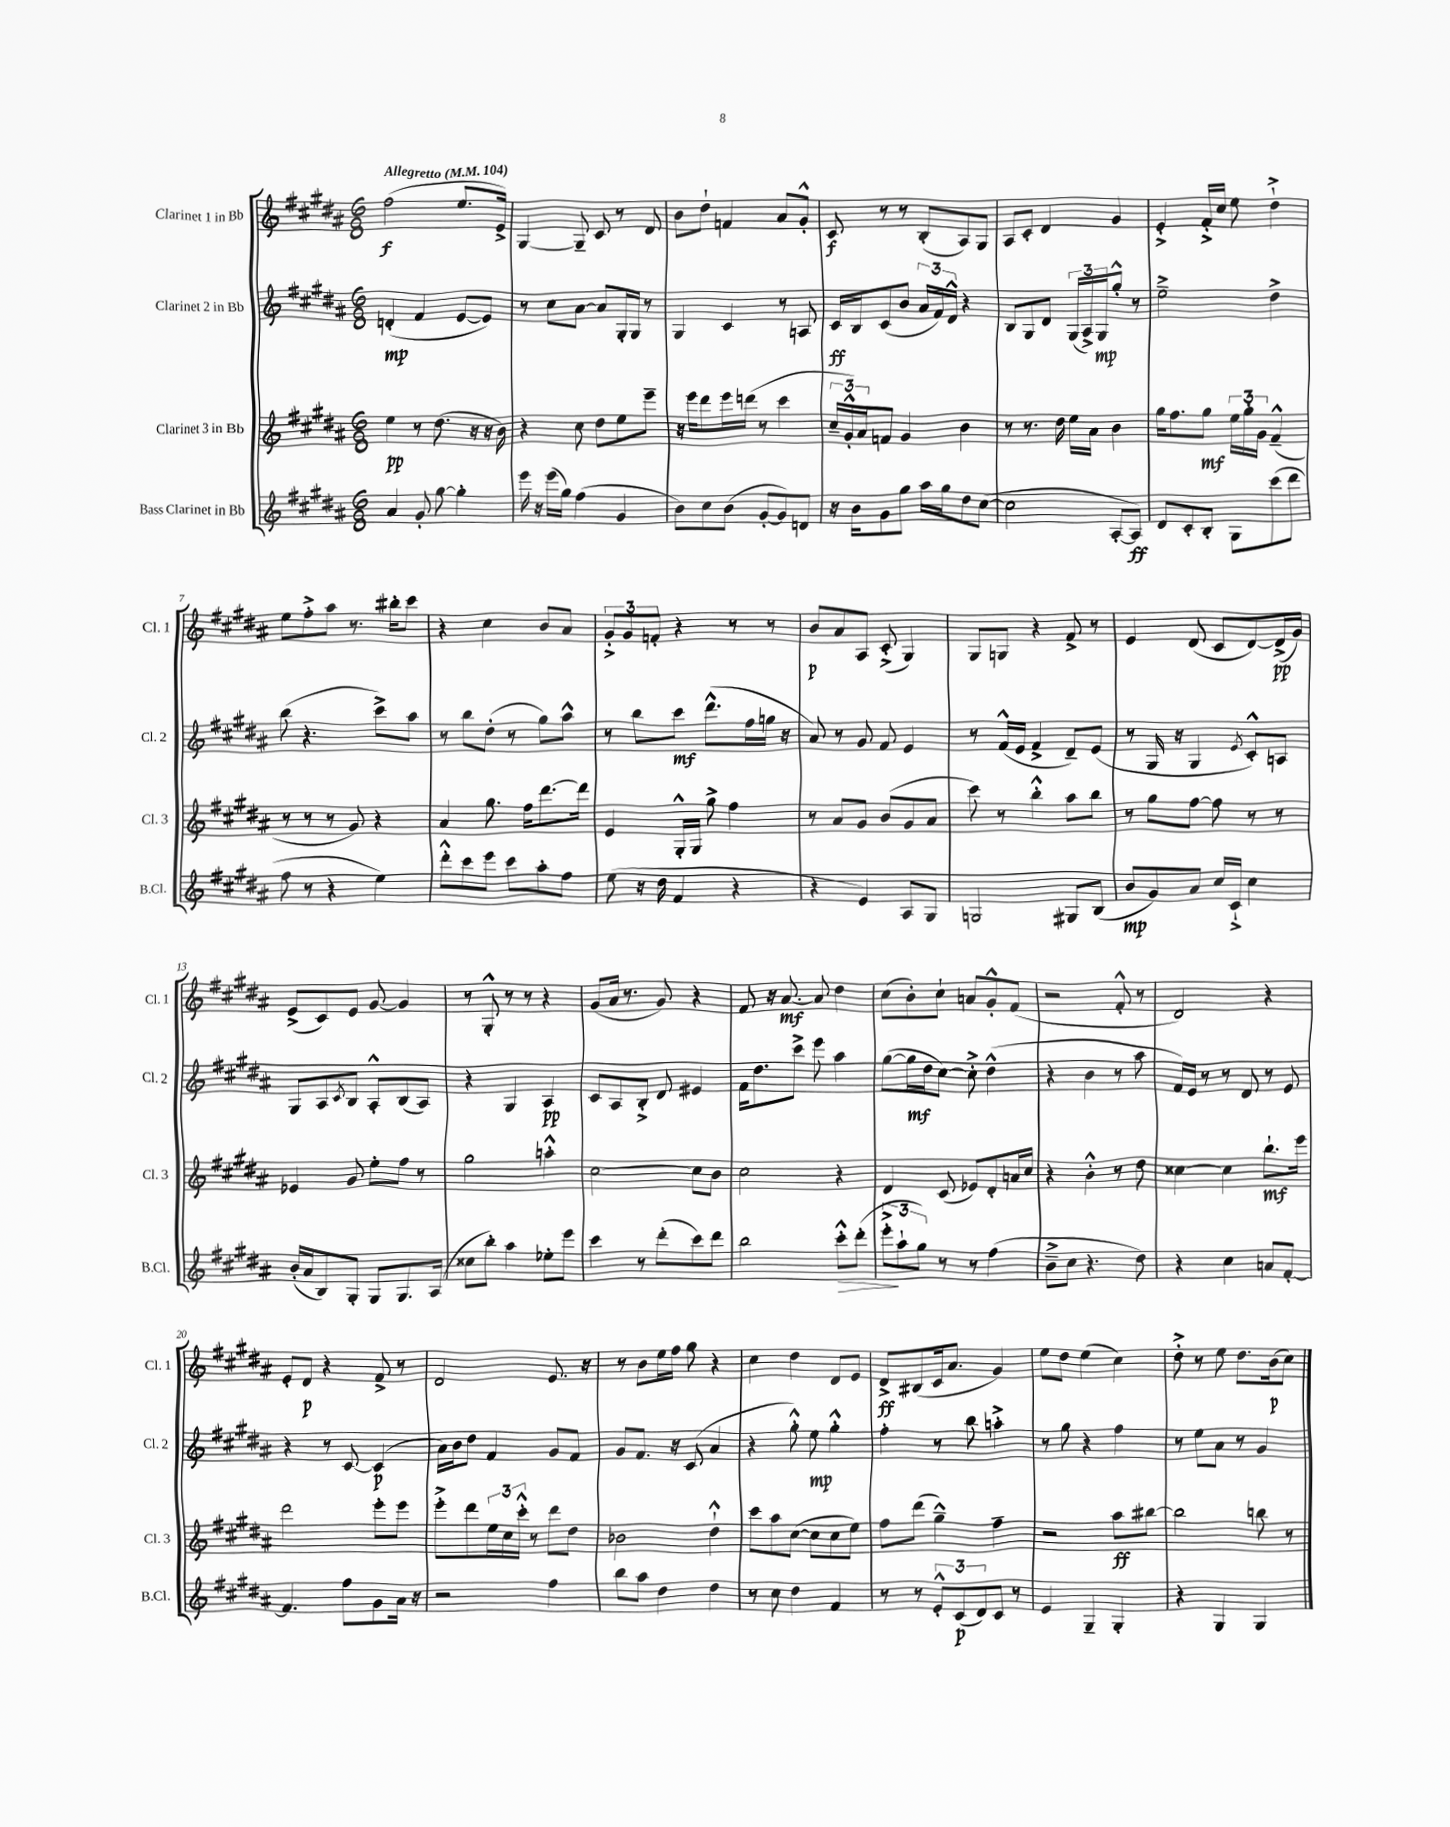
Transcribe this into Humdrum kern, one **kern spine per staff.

**kern	**dynam	**kern	**dynam	**kern	**dynam	**kern	**dynam
*part4	*part4	*part3	*part3	*part2	*part2	*part1	*part1
*staff4	*staff4	*staff3	*staff3	*staff2	*staff2	*staff1	*staff1
*I"Bass Clarinet in Bb	*	*I"Clarinet 3 in Bb	*	*I"Clarinet 2 in Bb	*	*I"Clarinet 1 in Bb	*
*I'B.Cl.	*	*I'Cl. 3	*	*I'Cl. 2	*	*I'Cl. 1	*
*clefG2	*	*clefG2	*	*clefG2	*	*clefG2	*
*k[f#c#g#d#a#]	*	*k[f#c#g#d#a#]	*	*k[f#c#g#d#a#]	*	*k[f#c#g#d#a#]	*
*M6/8	*	*M6/8	*	*M6/8	*	*M6/8	*
*MM104	*	*MM104	*	*MM104	*	*MM104	*
=1	=1	=1	=1	=1	=1	=1	=1
!	!	!	!	!	!	!LO:TX:a:B:t=Allegretto	!
4a#/	.	4ee\	pp	(4dn'/	mp	(2ff#\	f
8g#'/	.	8r	.	4f#/	.	.	.
[8gg#\	.	(8.dd#\	.	.	.	.	.
4gg#'\]	.	.	.	[8e/L	.	8.ee/L	.
.	.	16r	.	.	.	.	.
.	.	16r	.	8e/J])	.	.	.
.	.	16b\)	.	.	.	16e^/Jk)	.
=2	=2	=2	=2	=2	=2	=2	=2
16eee\	.	4r	.	8r	.	[4G#/	.
16r	.	.	.	.	.	.	.
(16eee\LL	.	.	.	8cc#\L	.	.	.
16gg#\JJ)	.	.	.	.	.	.	.
(4ff#\	.	8cc#\	.	[8a#\J	.	8G#~/]	.
.	.	8dd#\L	.	8a#/L]	.	8c#/	.
4g#/	.	8ee\	.	16G#'/L	.	8r	.
.	.	.	.	16G#/JJ	.	.	.
.	.	8eee~\J	.	8r	.	8d#/	.
=3	=3	=3	=3	=3	=3	=3	=3
8b\L)	.	16r	.	4G#/	.	8b\L	.
.	.	16eee\KL	.	.	.	.	.
8cc#\	.	8ddd#\	.	.	.	8dd#`\J	.
(8b\J	.	16eee\L	.	4c#/	.	4fn/	.
.	.	(16dddn\JJ	.	.	.	.	.
[8g#'/L	.	8r	.	.	.	.	.
8g#/])	.	4ccc#\	.	8r	.	8a#/L	.
8dn/J	.	.	.	8An/	.	8g#'^^/J	.
=4	=4	=4	=4	=4	=4	=4	=4
16r	.	24cc#~/LL	.	16c#/LL	ff	8c#/	f
.	.	24g#'^^/)	.	.	.	.	.
16b\KL	.	.	.	16B/J	.	.	.
.	.	24a#/J	.	.	.	.	.
8g#\	.	8fn/J	.	(8c#/	.	8r	.
8gg#\J	.	4g#/	.	8b/J	.	8r	.
16aa#\LL	.	.	.	24a#/LL	.	(8B'/L	.
.	.	.	.	24f#/)	.	.	.
16gg#\J	.	.	.	.	.	.	.
.	.	.	.	24d#^^/JJ	.	.	.
8dd#\	.	4b\	.	4r	.	8A#/)	.
([8cc#\J	.	.	.	.	.	8G#/J	.
=5	=5	=5	=5	=5	=5	=5	=5
2cc#\]	.	8r	.	8B/L	.	8A#/L	.
.	.	8.r	.	8G#/	.	8c#'/J	.
.	.	.	.	8d#/J	.	4d#/	.
.	.	16dd#\	.	.	.	.	.
.	.	16ee\LL	.	(24G#/LL	.	.	.
.	.	.	.	24A#^/)	.	.	.
.	.	16a#\JJ	.	.	.	.	.
.	.	.	.	24G#/J	mp	.	.
[8A#'/L	.	4b\	.	8gg#'^^/J	.	4g#/	.
8A#/J])	ff	.	.	8r	.	.	.
=6	=6	=6	=6	=6	=6	=6	=6
8d#/L	.	16gg#\KL	.	2ee~^\	.	4e'^/	.
.	.	8.ff#\	.	.	.	.	.
8c#'/	.	.	.	.	.	.	.
8B'/J	.	8gg#\J	mf	.	.	16f#'^/LL	.
.	.	.	.	.	.	16cc#/JJ	.
8G#\L	.	24ee\LL	.	.	.	8ee\	.
.	.	24gg#'\	.	.	.	.	.
.	.	24g#\JJ	.	.	.	.	.
(8ccc#\	.	(4f#~^^/	.	4dd#^\	.	4dd#`^\	.
8ddd#\J	.	.	.	.	.	.	.
!!LO:LB:g=z
=7	=7	=7	=7	=7	=7	=7	=7
8ff#\	.	8r	.	(8bb\	.	8ee\L	.
8r	.	8r	.	4.r	.	8ff#'^\	.
4r	.	8r	.	.	.	8aa#\J	.
.	.	8g#/)	.	.	.	8.r	.
4ee\)	.	4r	.	8ccc#^\L)	.	.	.
.	.	.	.	.	.	16bb#X'\KL	.
.	.	.	.	8aa#\J	.	8ccc#\J	.
=8	=8	=8	=8	=8	=8	=8	=8
8ddd#'^^\L	.	4a#/	.	8r	.	4r	.
8ccc#\	.	.	.	8bb\L	.	.	.
8eee\J	.	8.gg#\	.	(8dd#'\J	.	4cc#\	.
8ccc#\L	.	.	.	8r	.	.	.
.	.	16ff#\KL	.	.	.	.	.
8aa#'\	.	[8.ddd#\	.	8gg#\L)	.	8b/L	.
8ff#\J	.	.	.	8aa#^^\J	.	8a#/J	.
.	.	16ddd#\Jk]	.	.	.	.	.
=9	=9	=9	=9	=9	=9	=9	=9
(8ee\	.	4e/	.	8r	.	12g#'^/L	.
.	.	.	.	.	.	12g#/	.
16r	.	.	.	8bb\L	.	.	.
.	.	.	.	.	.	12fn'/J	.
16dd#\	.	.	.	.	.	.	.
4f#/	.	16G#'^^/LL	.	8ccc#\J	mf	4r	.
.	.	16G#/JJ	.	.	.	.	.
.	.	8gg#^\	.	(8.ddd#^^\L	.	.	.
4r	.	4ff#\	.	.	.	8r	.
.	.	.	.	16ff#\L	.	.	.
.	.	.	.	16ggn\JJ	.	8r	.
.	.	.	.	16r	.	.	.
=10	=10	=10	=10	=10	=10	=10	=10
4r	.	8r	.	8a#/)	.	8b/L	p
.	.	8a#/L	.	8r	.	8a#/	.
4e/)	.	8g#/J	.	8g#/	.	8A#/J	.
.	.	(8b/L	.	8f#/	.	(8c#'^/	.
8A#/L	.	8g#/	.	4e/	.	4G#/)	.
8G#/J	.	8a#/J	.	.	.	.	.
=11	=11	=11	=11	=11	=11	=11	=11
2Gn/	.	8ccc#\)	.	8r	.	8G#/L	.
.	.	8r	.	(16f#^^/LL	.	8Gn/J	.
.	.	.	.	16e/JJ	.	.	.
.	.	4bb'^^\	.	4f#^/	.	4r	.
8G#X/L	.	8aa#\L	.	8d#~/L)	.	8f#^/	.
(8B/J	.	8bb\J	.	(8e/J	.	8r	.
=12	=12	=12	=12	=12	=12	=12	=12
8b/L	mp	8r	.	8r	.	4e/	.
8g#/)	.	8gg#\L	.	16G#/	.	.	.
.	.	.	.	16r	.	.	.
8a#/J	.	[8ff#\J	.	4G#/	.	(8d#/	.
16cc#/LL	.	8ff#\]	.	.	.	8c#/L	.
16c#`^/JJ	.	.	.	.	.	.	.
.	.	.	.	8qe/	.	.	.
4cc#\	.	8r	.	8c#'^^/L)	.	[8d#/)	.
.	.	8r	.	8An/J	.	(16d#^/L]	pp
.	.	.	.	.	.	16g#/JJ)	.
!!LO:LB:g=z
=13	=13	=13	=13	=13	=13	=13	=13
(16b'/LL	.	4e-X/	.	8G#/L	.	(8e^/L	.
16a#/J	.	.	.	.	.	.	.
8B/)	.	.	.	8A#/	.	8c#/)	.
.	.	.	.	8qc#/	.	.	.
8G#'/J	.	8g#/	.	8B/J	.	8e/J	.
8G#/L	.	8ee'\L	.	8A#'^^/L	.	[8g#/	.
8.G#/	.	8ff#\J	.	(8B/	.	4g#/]	.
.	.	8r	.	8A#/J)	.	.	.
(16A#/Jk	.	.	.	.	.	.	.
=14	=14	=14	=14	=14	=14	=14	=14
8cc##X\L	.	2gg#\	.	4r	.	8r	.
8bb'\J)	.	.	.	.	.	8G#'^^/	.
4aa#\	.	.	.	4G#/	.	8r	.
.	.	.	.	.	.	8r	.
8ee-X'\L	.	4aan'^^\	.	4A#/	pp	4r	.
8eee\J	.	.	.	.	.	.	.
=15	=15	=15	=15	=15	=15	=15	=15
4ccc#\	.	[2cc#\	.	8c#/L	.	(8g#/L	.
.	.	.	.	8A#/	.	16a#/Jk	.
.	.	.	.	.	.	8.r	.
8r	.	.	.	8B'^/J	.	.	.
(8ddd#'\L	.	.	.	8d#/	.	8g#/)	.
8ccc#\)	.	8cc#\L]	.	4e#X/	.	4r	.
8ddd#\J	.	8b\J	.	.	.	.	.
=16	=16	=16	=16	=16	=16	=16	=16
2bb\	.	2cc#\	.	16f#\KL	.	8f#/	.
.	.	.	.	8.dd#\	.	.	.
.	.	.	.	.	.	16r	.
.	.	.	.	.	.	[8.a#/	mf
.	.	.	.	8ccc#^\J	.	.	.
.	.	.	.	8eee\	.	8a#/]	.
!	!LO:HP:b	!	!	!	!	!	!
8ccc#'^^\L	>	4r	.	4aa#\	.	4dd#\	.
(8ddd#'\J	.	.	.	.	.	.	.
=17	=17	=17	=17	=17	=17	=17	=17
12eee'^\L	.	4d#/	.	([8gg#\L	.	(8cc#\L	.
12aa#`\	]	.	.	.	.	.	.
.	.	.	.	16gg#\L]	mf	8b'\)	.
12gg#\J)	.	.	.	.	.	.	.
.	.	.	.	16dd#\J	.	.	.
8r	.	(8c#/	.	[8cc#\J)	.	8cc#`\J	.
8r	.	8e-X/L)	.	8cc#'^\]	.	8an/L	.
(4ff#\	.	8d#'/	.	(4dd#^^\	.	8g#'^^/	.
.	.	16an/L	.	.	.	(8f#/J	.
.	.	16cc#/JJ	.	.	.	.	.
=18	=18	=18	=18	=18	=18	=18	=18
8b~^\L	.	4r	.	4r	.	2r	.
8cc#\J	.	.	.	.	.	.	.
4.r	.	4b'^^\	.	4b\	.	.	.
.	.	8r	.	8r	.	8f#'^^/	.
8dd#\)	.	8dd#\	.	8aa#\	.	8r	.
=19	=19	=19	=19	=19	=19	=19	=19
4r	.	[4cc##X\	.	16f#/LL)	.	2d#/)	.
.	.	.	.	16e/JJ	.	.	.
.	.	.	.	8r	.	.	.
4cc#\	.	4cc##\]	.	8r	.	.	.
.	.	.	.	8d#/	.	.	.
8an/L	.	8.bb`\L	mf	8r	.	4r	.
[8f#'/J	.	.	.	8e/	.	.	.
.	.	16eee\Jk	.	.	.	.	.
!!LO:LB:g=z
=20	=20	=20	=20	=20	=20	=20	=20
4.f#/]	.	2ddd#\	.	4r	.	8e'/L	.
.	.	.	.	.	.	8d#/J	p
.	.	.	.	8r	.	4r	.
8ff#\L	.	.	.	[8c#/	.	.	.
8g#\	.	8eee'\L	.	(4c#/]	p	8f#^/	.
16a#\Jk	.	8eee\J	.	.	.	8r	.
16r	.	.	.	.	.	.	.
=21	=21	=21	=21	=21	=21	=21	=21
2r	.	8eee'^\L	.	16a#\LL)	.	2d#/	.
.	.	.	.	16b\J	.	.	.
.	.	8ddd#\	.	8dd#\J	.	.	.
.	.	24ee\L	.	4f#/	.	.	.
.	.	24cc#\	.	.	.	.	.
.	.	24ccc#'^^\JJ	.	.	.	.	.
.	.	8r	.	.	.	.	.
4ff#\	.	8ddd#\L	.	8g#/L	.	8.e/	.
.	.	8dd#\J	.	8f#/J	.	.	.
.	.	.	.	.	.	16r	.
=22	=22	=22	=22	=22	=22	=22	=22
8bb\L	.	2b-X\	.	8g#/L	.	8r	.
8aa#\J	.	.	.	8.f#/J	.	8b\L	.
4dd#\	.	.	.	.	.	16ee\L	.
.	.	.	.	16r	.	16ff#\JJ	.
.	.	.	.	(8c#/	.	8gg#\	.
4dd#\	.	4dd#`^^\	.	4a#/	.	4r	.
=23	=23	=23	=23	=23	=23	=23	=23
8r	.	8ccc#\L	.	4r	.	4cc#\	.
8cc#\	.	8aa#\	.	.	.	.	.
4dd#\	.	([8cc#\J	.	8gg#'^^\)	.	4dd#\	.
.	.	8cc#\L]	.	8ee\	mp	.	.
4f#/	.	8cc#\	.	4gg#'^^\	.	8d#/L	.
.	.	8ee\J)	.	.	.	8e/J	.
=24	=24	=24	=24	=24	=24	=24	=24
8r	.	8ff#\L	.	4ff#'\	.	8d#^/L	ff
8r	.	(8ddd#\J	.	.	.	(8B#X/	.
12e'^^/L	.	4gg#~^^\)	.	8r	.	16c#/k	.
.	.	.	.	.	.	8.a#/J	.
(12c#/	p	.	.	.	.	.	.
.	.	.	.	8bb\	.	.	.
12d#/)	.	.	.	.	.	.	.
8c#/J	.	4ff#~\	.	4aan'^\	.	4g#/)	.
8r	.	.	.	.	.	.	.
=25	=25	=25	=25	=25	=25	=25	=25
4e/	.	2r	.	8r	.	8ee\L	.
.	.	.	.	8gg#\	.	8dd#\J	.
4G#~/	.	.	.	4r	.	(4ee\	.
4G#'/	.	8aa#\L	ff	4ff#\	.	4cc#\)	.
.	.	[8bb#X\J	.	.	.	.	.
=26	=26	=26	=26	=26	=26	=26	=26
4r	.	2bb#\]	.	8r	.	8dd#'^\	.
.	.	.	.	8ee\L	.	8r	.
4G#/	.	.	.	8a#\J	.	8ee\	.
.	.	.	.	8r	.	8.dd#\L	.
4G#/	.	8bbn\	.	4g#/	.	.	.
.	.	.	.	.	.	(16b\k	p
.	.	8r	.	.	.	8cc#\J)	.
==	==	==	==	==	==	==	==
*-	*-	*-	*-	*-	*-	*-	*-
